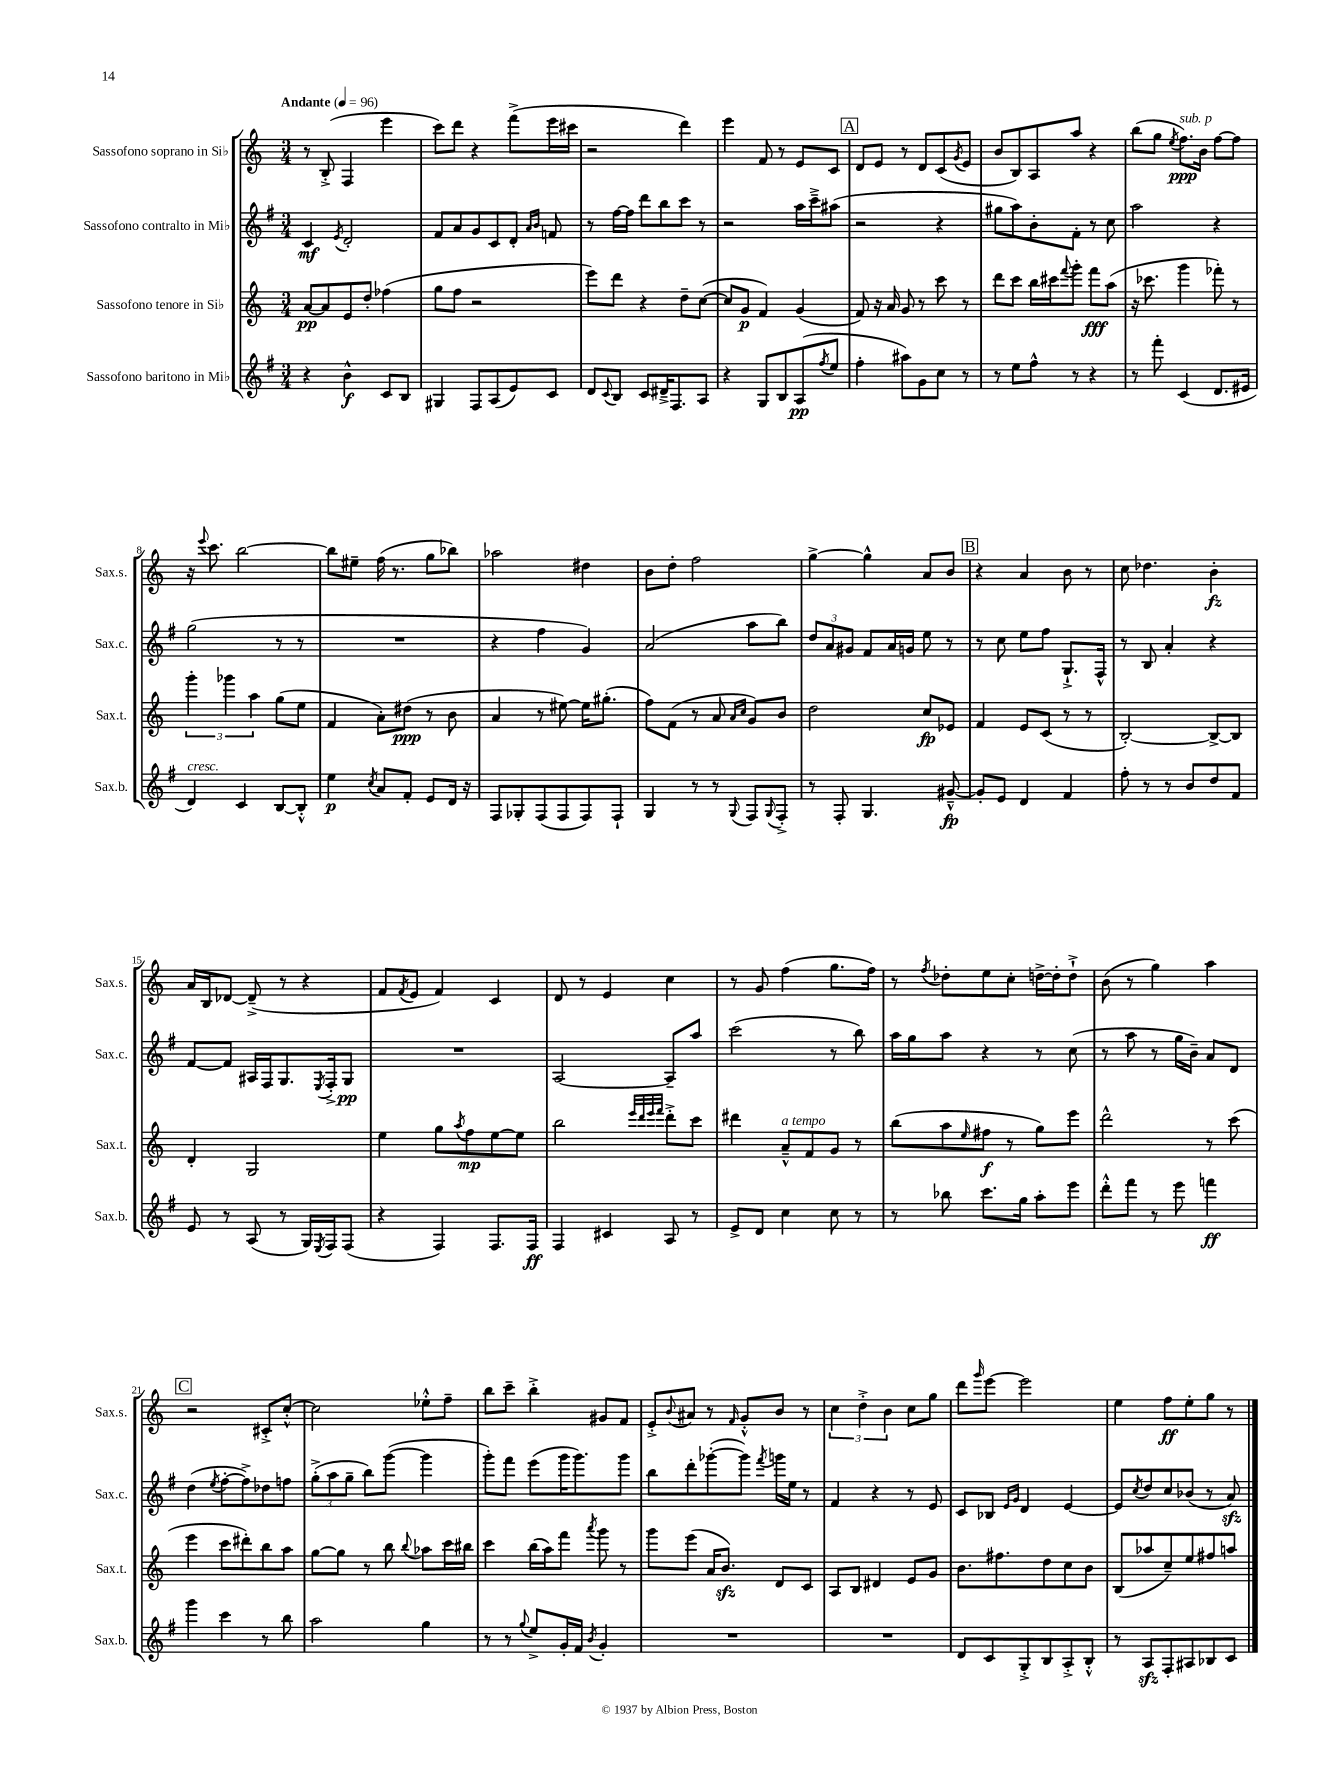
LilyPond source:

<<
\new StaffGroup <<
\new Staff = "s0" \with { instrumentName = "Sassofono soprano in Sib" shortInstrumentName = "Sax.s." } {
    \clef treble \key c \major \numericTimeSignature \time 3/4 \tempo "Andante" 4 = 96
    r8 b8-.->( f4 e'''4 |
    c'''8) d'''8 r4 f'''8->( e'''16 cis'''16 |
    r2 d'''4) |
    e'''4 f'8 r8 e'8 c'8 |
    \mark \markup { \box "A" } d'8 e'8 r8 d'8 c'8( \acciaccatura { g'8 } e'8 |
    b'8 b8) a8 a''8 r4 |
    b''8( g''8 \acciaccatura { e''8 } f''8.\ppp^\markup { \italic "sub. p" }) b'16 f''8~ f''8 |
    r16 \appoggiatura { e'''8 } c'''8. b''2~ |
    b''8 eis''8-- f''16( r8. g''8 bes''8) |
    aes''2 dis''4 |
    b'8 d''8-. f''2 |
    g''4~-> g''4-^ a'8 b'8 |
    \mark \markup { \box "B" } r4 a'4 b'8 r8 |
    c''8 des''4. b'4-.\fz |
    a'16 b16 des'8~ des'8--->( r8 r4 |
    f'8 \acciaccatura { f'8 } e'8 f'4) c'4 |
    d'8 r8 e'4 c''4 |
    r8 g'8 f''4( g''8. f''16) |
    r8 \acciaccatura { f''8 } des''8-. e''8 c''8-. d''16~-> d''16-. d''8-!-> |
    b'8( r8 g''4) a''4 |
    \mark \markup { \box "C" } r2 cis'8-.-> c''8~-.-^ |
    c''2 ees''8-.-^ f''8-- |
    b''8 c'''8-- b''4-.-> gis'8 f'8 |
    e'8-.-> \appoggiatura { b'8 } ais'8 r8 \grace { f'16 } g'8-.-^ b'8 r8 |
    \tuplet 3/2 { c''4 d''4-.-> b'4 } c''8 g''8 |
    d'''8 \grace { g'''16 } e'''8~ e'''2 |
    e''4 f''8\ff e''8-. g''8 r8 \bar "|." |
}
\new Staff = "s1" \with { instrumentName = "Sassofono contralto in Mib" shortInstrumentName = "Sax.c." } {
    \clef treble \key g \major \numericTimeSignature \time 3/4
    c'4\mf \acciaccatura { e'8 } d'2-. |
    fis'8 a'8 g'8 c'8 d'8-. \grace { a'16 b'16 } f'8 |
    r8 fis''16~ fis''16 d'''8 b''8 c'''8 r8 |
    r2 a''16 c'''16---> ais''8( |
    \mark \markup { \box "A" } r2 r4 |
    gis''8 a''8) b'8-. fis'8-. r8 c''8 |
    a''2 r4 |
    g''2( r8 r8 |
    R2. |
    r4 fis''4 g'4) |
    a'2( a''8 b''8) |
    \tuplet 3/2 { d''8 a'8 gis'8 } fis'8 a'16 g'16 e''8 r8 |
    \mark \markup { \box "B" } r8 c''8 e''8 fis''8 g8.-!-> fis16-^ |
    r8 b8 a'4-. r4 |
    fis'8~ fis'8 ais16 fis16 g8. \acciaccatura { e8 } fis16-.-> g8\pp |
    R2. |
    a2~ a8-- a''8 |
    c'''2( r8 b''8) |
    a''16 g''16 a''8 r4 r8 c''8( |
    r8 a''8 r8 g''16 b'16--) a'8 d'8 |
    \mark \markup { \box "C" } d''4( \acciaccatura { e''8 } fis''8~-. fis''8->) des''8 f''8 |
    \tuplet 3/2 { g''8-.->( a''8 g''8-- } b''8) g'''8~( g'''4 |
    g'''8-.) fis'''8 e'''8( g'''16 g'''8.) g'''8 |
    b''8 d'''8-. ges'''8~-.( ges'''8) \acciaccatura { fis'''8 } g'''16 e''16 r8 |
    fis'4 r4 r8 e'8 |
    c'8 bes8 \grace { e'16 g'16 } d'4 e'4~ |
    e'8 \acciaccatura { c''8 } d''8 c''8 bes'8( r8 a'8\sfz) \bar "|." |
}
\new Staff = "s2" \with { instrumentName = "Sassofono tenore in Sib" shortInstrumentName = "Sax.t." } {
    \clef treble \key c \major \numericTimeSignature \time 3/4
    a'8~\pp a'8 e'8 d''8-. fes''4( |
    g''8 f''8 r2 |
    e'''8) d'''8 r4 d''8-- c''8~( |
    c''8 g'8\p f'4) g'4( |
    \mark \markup { \box "A" } f'8) r16 a'16 g'8 r8 c'''8 r8 |
    d'''8 c'''8 b''16 cis'''16 \appoggiatura { f'''8 } g'''8-. f'''8\fff a''8( |
    r16 ces'''8. g'''4 fes'''8-.) r8 |
    \tuplet 3/2 { g'''4-. ges'''4 a''4 } g''8( e''8 |
    f'4 a'8-.) dis''8\ppp( r8 b'8 |
    a'4 r8 eis''8~) eis''16 gis''8.-.( |
    f''8) f'8( r8 a'8 \grace { a'16 c''16 } g'8) b'8 |
    d''2 c''8\fp ees'8 |
    \mark \markup { \box "B" } f'4 e'8 c'8( r8 r8 |
    b2~-.) b8~-> b8 |
    d'4-. g2 |
    e''4 g''8 \acciaccatura { a''8 } f''8\mp e''8~ e''8 |
    b''2 \grace { e'''32 d'''32 e'''32 f'''32 } d'''8-.-> c'''8 |
    dis'''4 a'8---^^\markup { \italic "a tempo" } f'8 g'8 r8 |
    b''8( a''8 \grace { e''16 } fis''8\f r8 g''8) e'''8 |
    d'''2-^ r8 c'''8( |
    \mark \markup { \box "C" } e'''4 c'''8 dis'''8-.) b''8 a''8 |
    g''8~ g''8 r8 b''8 \appoggiatura { b''8 } aes''8 c'''16 bis''16 |
    c'''4 b''16( a''16) f'''8 \acciaccatura { a'''8 } g'''8 r8 |
    g'''8 e'''8( a'16 b'8.\sfz) d'8 c'8 |
    a8 b8 dis'4 e'8 g'8 |
    b'8. fis''8. d''8 c''8 b'8 |
    b8( aes''8 c''8--) e''8 fis''8 a''8 \bar "|." |
}
\new Staff = "s3" \with { instrumentName = "Sassofono baritono in Mib" shortInstrumentName = "Sax.b." } {
    \clef treble \key g \major \numericTimeSignature \time 3/4
    r4 b'4-^\f c'8 b8 |
    gis4 fis8 a8( e'8) c'8 |
    d'8 \appoggiatura { c'8 } b8 c'8 dis'16---> fis8. a8 |
    r4 g8 b8 a8\pp( \acciaccatura { fis''8 } e''8 |
    \mark \markup { \box "A" } fis''4-. ais''8) g'8 c''8 r8 |
    r8 e''8 fis''8-^ r8 r4 |
    r8 fis'''8-. c'4( d'8. eis'16 |
    d'4^\markup { \italic "cresc." }) c'4 b8~ b8-.-^ |
    e''4\p \acciaccatura { c''8 } a'8 fis'8-. e'8 d'16 r16 |
    fis8 ges8-. fis8( fis8 fis8) fis8-! |
    g4 r8 r8 \appoggiatura { g8 } fis8 \appoggiatura { g8 } fis8-.-> |
    r8 fis8-. g4. gis'8~---^\fp |
    \mark \markup { \box "B" } gis'8-. e'8 d'4 fis'4 |
    fis''8-. r8 r8 b'8 d''8 fis'8 |
    e'8 r8 a8( r8 g16) \acciaccatura { e8 } fis16 fis8( |
    r4 fis4) fis8. fis16\ff |
    fis4 cis'4 a8 r8 |
    e'8-> d'8 c''4 c''8 r8 |
    r8 bes''8 c'''8. g''16 a''8-. e'''8 |
    d'''8-.-^ fis'''8 r8 e'''8 f'''4\ff |
    \mark \markup { \box "C" } g'''4 c'''4 r8 b''8 |
    a''2 g''4 |
    r8 r8 \appoggiatura { g''8 } e''8-> g'16-. fis'16 \acciaccatura { b'8 } g'4-. |
    R2. |
    R2. |
    d'8 c'8 g8-.-> b8 a8-.-> b8-.-^ |
    r8 a8\sfz fis8-. ais8 bes8 c'8 \bar "|." |
}
>>
>>
